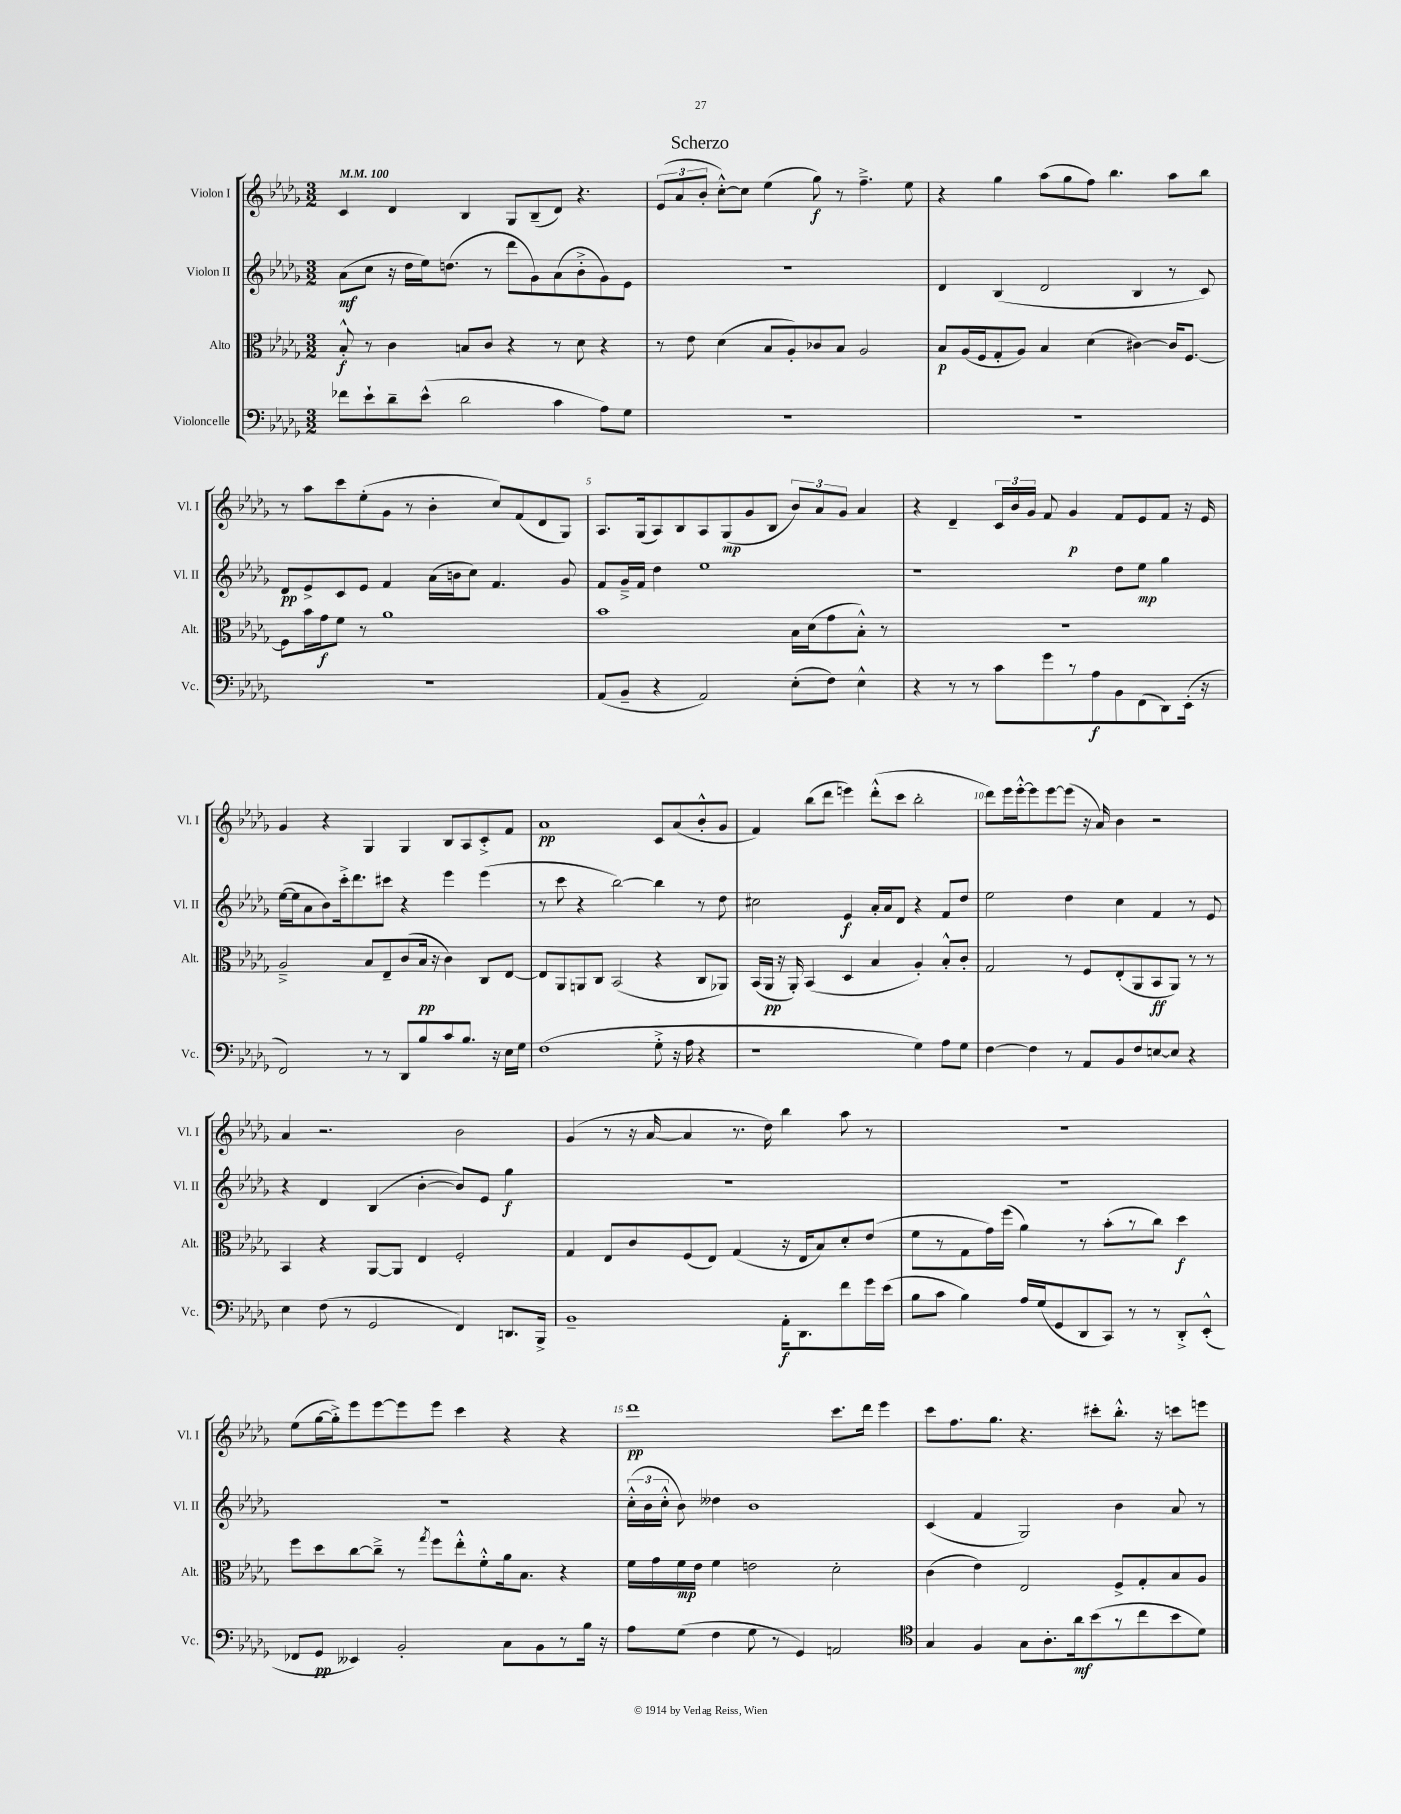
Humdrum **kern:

**kern	**dynam	**kern	**dynam	**kern	**dynam	**kern	**dynam
*part4	*part4	*part3	*part3	*part2	*part2	*part1	*part1
*staff4	*staff4	*staff3	*staff3	*staff2	*staff2	*staff1	*staff1
*I"Violoncelle	*	*I"Alto	*	*I"Violon II	*	*I"Violon I	*
*I'Vc.	*	*I'Alt.	*	*I'Vl. II	*	*I'Vl. I	*
*clefF4	*	*clefC3	*	*clefG2	*	*clefG2	*
*k[b-e-a-d-g-]	*	*k[b-e-a-d-g-]	*	*k[b-e-a-d-g-]	*	*k[b-e-a-d-g-]	*
*M3/2	*	*M3/2	*	*M3/2	*	*M3/2	*
*MM100	*	*MM100	*	*MM100	*	*MM100	*
=1	=1	=1	=1	=1	=1	=1	=1
8f-X\L	.	8B-'^^/	f	(8a-\L	mf	4c/	.
8e-`\	.	8r	.	8cc\J	.	.	.
8d-~\	.	4c\	.	16r	.	4d-/	.
.	.	.	.	16dd-\LL	.	.	.
(8e-^^\J	.	.	.	16ee-\J)	.	.	.
.	.	.	.	(8.ddn\J	.	.	.
2d-\	.	8Bn/L	.	.	.	4B-/	.
.	.	8c/J	.	8r	.	.	.
.	.	4r	.	8ddd-\L	.	8G-/L	.
.	.	.	.	8g-\)	.	(8B-~/	.
4c\	.	8r	.	(8a-\	.	8d-/J)	.
.	.	8d-\	.	8b-'^\	.	4.r	.
8A-\L)	.	4r	.	8g-\)	.	.	.
8G-\J	.	.	.	8e-\J	.	.	.
=2	=2	=2	=2	=2	=2	=2	=2
1.r	.	8r	.	1.r	.	(12e-/L	.
.	.	.	.	.	.	12a-/	.
.	.	8e-\	.	.	.	.	.
.	.	.	.	.	.	12b-'/J	.
.	.	(4d-\	.	.	.	[8cc'^^\L)	.
.	.	.	.	.	.	8cc\J]	.
.	.	8B-/L	.	.	.	(4ee-\	.
.	.	8A-'/)	.	.	.	.	.
.	.	8c-X/	.	.	.	8gg-\)	f
.	.	8B-/J	.	.	.	8r	.
.	.	2A-/	.	.	.	4.ff~^\	.
.	.	.	.	.	.	8ee-\	.
=3	=3	=3	=3	=3	=3	=3	=3
1.r	.	8B-/L	p	4d-/	.	4r	.
.	.	(16A-/L	.	.	.	.	.
.	.	16F/J	.	.	.	.	.
.	.	8G-'/	.	(4B-/	.	4gg-\	.
.	.	8A-/J)	.	.	.	.	.
.	.	4B-/	.	2d-/	.	(8aa-\L	.
.	.	.	.	.	.	8gg-\	.
.	.	(4d-\	.	.	.	8ff\J)	.
.	.	.	.	.	.	4.bb-\	.
.	.	[4c#X\)	.	4B-/	.	.	.
.	.	16c#/KL]	.	8r	.	8aa-\L	.
.	.	[8.F/J	.	.	.	.	.
.	.	.	.	8c/)	.	8bb-\J	.
!!LO:LB:g=z
=4	=4	=4	=4	=4	=4	=4	=4
1.r	.	8F\L]	.	8d-/L	pp	8r	.
.	.	16b-\L	.	8e-^/	.	8aa-\L	.
.	.	16g-\J	f	.	.	.	.
.	.	8f\J	.	8c/	.	8ccc\	.
.	.	8r	.	8e-/J	.	(8ee-'\	.
.	.	1a-	.	4f/	.	8g-\J	.
.	.	.	.	.	.	8r	.
.	.	.	.	(16a-\LL	.	4b-'\	.
.	.	.	.	16bn\J	.	.	.
.	.	.	.	8cc\J)	.	.	.
.	.	.	.	4.f/	.	8cc/L)	.
.	.	.	.	.	.	(8f/	.
.	.	.	.	.	.	8d-/	.
.	.	.	.	8g-/	.	8G-/J)	.
=5	=5	=5	=5	=5	=5	=5	=5
(8AA-/L	.	1b-	.	8f/L	.	8.A-/L	.
8BB-~/J	.	.	.	16g-~^/L	.	.	.
.	.	.	.	16f/JJ	.	(16G-/k	.
4r	.	.	.	4dd-\	.	8A-/)	.
.	.	.	.	.	.	8B-/	.
2AA-/)	.	.	.	1ee-	.	8A-/	.
.	.	.	.	.	.	(8G-/	mp
.	.	.	.	.	.	8g-/	.
.	.	.	.	.	.	8B-/J	.
(8E-'\L	.	16B-\LL	.	.	.	12b-/L)	.
.	.	(16d-\J	.	.	.	.	.
.	.	.	.	.	.	12a-/	.
8F\J)	.	8g-\	.	.	.	.	.
.	.	.	.	.	.	12g-/J	.
4E-^^\	.	8B-'^^\J)	.	.	.	4a-/	.
.	.	8r	.	.	.	.	.
=6	=6	=6	=6	=6	=6	=6	=6
4r	.	1.r	.	1r	.	4r	.
8r	.	.	.	.	.	4d-~/	.
8r	.	.	.	.	.	.	.
8c\L	.	.	.	.	.	24c/LL	.
.	.	.	.	.	.	24b-/	.
.	.	.	.	.	.	24g-/JJ	.
8g-\	.	.	.	.	.	8f/	.
8r	.	.	.	.	.	4g-/	p
8A-\	f	.	.	.	.	.	.
8BB-\	.	.	.	8dd-\L	.	8f/L	.
(8FF\	.	.	.	8ee-\J	mp	8e-/	.
8DD-\)	.	.	.	4gg-\	.	8f/J	.
(16EE-'\Jk	.	.	.	.	.	16r	.
16r	.	.	.	.	.	16e-/	.
!!LO:LB:g=z
=7	=7	=7	=7	=7	=7	=7	=7
2FF/)	.	2A-~^/	.	([16ee-\LL	.	4g-/	.
.	.	.	.	16ee-\J]	.	.	.
.	.	.	.	8a-\	.	.	.
.	.	.	.	8b-\)	.	4r	.
.	.	.	.	16ccc'^\k	.	.	.
.	.	.	.	8.ddd-\	.	.	.
8r	.	8B-/L	.	.	.	4G-/	.
8r	.	8E-~/	.	8ccc#X\J	.	.	.
8DD-/L	.	(8c/	.	4r	.	4G-/	.
8B-/	.	16B-/Jk	pp	.	.	.	.
.	.	16r	.	.	.	.	.
8c/	.	4c\)	.	4eee-\	.	8B-/L	.
8.B-/J	.	.	.	.	.	8A-/	.
.	.	8C/L	.	(4eee-\	.	8c'^/	.
16r	.	.	.	.	.	.	.
16E-\LL	.	[8E-/J	.	.	.	8f/J	.
16G-\JJ	.	.	.	.	.	.	.
=8	=8	=8	=8	=8	=8	=8	=8
(1F	.	8E-/L]	.	8r	.	1a-	pp
.	.	8AA-/	.	8ccc\	.	.	.
.	.	8AAn/	.	4r	.	.	.
.	.	8C/J	.	.	.	.	.
.	.	(2BB-/	.	[2bb-\)	.	.	.
8G-'^\	.	4r	.	4bb-\]	.	8c/L	.
16r	.	.	.	.	.	(8a-/	.
16A-\	.	.	.	.	.	.	.
4r	.	8C/L	.	8r	.	8b-'^^/	.
.	.	8AA-X/J)	.	8dd-\	.	8g-/J	.
=9	=9	=9	=9	=9	=9	=9	=9
1r	.	(16BB-/LL	.	2cc#X\	.	4f/)	.
.	.	16AA-/JJ	pp	.	.	.	.
.	.	16r	.	.	.	.	.
.	.	16AA-'/)	.	.	.	.	.
.	.	(4BB-/	.	.	.	(8bb-\L	.
.	.	.	.	.	.	8ddd-\J	.
.	.	4D-/	.	4e-/	f	4eeen\)	.
.	.	4B-/	.	16a-'/LL	.	(8ddd-'^^\L	.
.	.	.	.	16a-/J	.	.	.
.	.	.	.	8d-/J	.	8ccc\J	.
4G-\)	.	4A-'/)	.	4r	.	2bb-'\	.
8A-\L	.	8B-'^^/L	.	8f/L	.	.	.
8G-\J	.	8c'/J	.	8dd-/J	.	.	.
=10	=10	=10	=10	=10	=10	=10	=10
[4F\	.	2G-/	.	2ee-\	.	8ddd-\L)	.
.	.	.	.	.	.	16eee-\L	.
.	.	.	.	.	.	[16eee-'^^\J	.
4F\]	.	.	.	.	.	8eee-\]	.
.	.	.	.	.	.	[8eee-\	.
8r	.	8r	.	4dd-\	.	(8eee-\J]	.
8AA-/L	.	8F/L	.	.	.	16r	.
.	.	.	.	.	.	16a-/)	.
8BB-/	.	(8E-'/	.	4cc\	.	4b-\	.
8F/	.	8AA-/	.	.	.	.	.
[8En/	.	8BB-/	ff	4f/	.	2r	.
8E/J]	.	8AA-/J)	.	.	.	.	.
4r	.	8r	.	8r	.	.	.
.	.	8r	.	8e-/	.	.	.
!!LO:LB:g=z
=11	=11	=11	=11	=11	=11	=11	=11
4E-\	.	4BB-/	.	4r	.	4a-/	.
(8F\	.	4r	.	4d-/	.	2.r	.
8r	.	.	.	.	.	.	.
2GG-/	.	[8AA-/L	.	(4B-/	.	.	.
.	.	8AA-/J]	.	.	.	.	.
.	.	4E-/	.	[4b-'\	.	.	.
4FF/)	.	2F'/	.	8b-/L])	.	2b-\	.
.	.	.	.	8e-/J	.	.	.
8.DDn/L	.	.	.	4gg-\	f	.	.
16BBB-^/Jk	.	.	.	.	.	.	.
=12	=12	=12	=12	=12	=12	=12	=12
1BB-~	.	4G-/	.	1.r	.	(4g-/	.
.	.	8E-/L	.	.	.	8r	.
.	.	8c/	.	.	.	16r	.
.	.	.	.	.	.	[16a-/	.
.	.	(8F/	.	.	.	4a-/]	.
.	.	8E-/J)	.	.	.	.	.
.	.	(4G-/	.	.	.	8.r	.
.	.	.	.	.	.	16dd-\)	.
16AA-'\KL	f	16r	.	.	.	4bb-\	.
8.DD-\	.	16E-/KL	.	.	.	.	.
.	.	8B-/)	.	.	.	.	.
8f\	.	8d-'/	.	.	.	8aa-\	.
16g-\L	.	(8e-/J	.	.	.	8r	.
(16e-\JJ	.	.	.	.	.	.	.
=13	=13	=13	=13	=13	=13	=13	=13
8B-\L	.	8f\L	.	1.r	.	1.r	.
8c\J	.	8r	.	.	.	.	.
4B-\)	.	8G-\	.	.	.	.	.
.	.	16g-\L)	.	.	.	.	.
.	.	(16ff\JJ	.	.	.	.	.
16A-/LL	.	4a-\)	.	.	.	.	.
(16G-/J	.	.	.	.	.	.	.
8GG-/	.	.	.	.	.	.	.
8DD-/	.	8r	.	.	.	.	.
8CC/J)	.	(8b-'\L	.	.	.	.	.
8r	.	8r	.	.	.	.	.
8r	.	8cc\J)	.	.	.	.	.
8DD-'^/L	.	4dd-\	f	.	.	.	.
(8EE-'^^/J	.	.	.	.	.	.	.
!!LO:LB:g=z
=14	=14	=14	=14	=14	=14	=14	=14
8FF-X/L	.	8ff\L	.	1.r	.	(8ee-\L	.
8GG-/J	pp	8dd-\	.	.	.	[16gg-\L	.
.	.	.	.	.	.	16gg-'^\J])	.
4EE--X/)	.	[8cc\	.	.	.	8eee-\	.
.	.	8cc~^\J]	.	.	.	[8eee-\	.
2BB-'/	.	8r	.	.	.	8eee-\]	.
.	.	8qgg-/	.	.	.	.	.
.	.	8ff\L	.	.	.	8eee-\J	.
.	.	8ee-'^^\	.	.	.	4ccc\	.
.	.	8f'^^\	.	.	.	.	.
8C\L	.	16a-\k	.	.	.	4r	.
.	.	8.B-\J	.	.	.	.	.
8BB-\	.	.	.	.	.	.	.
8r	.	4r	.	.	.	4r	.
16B-\Jk	.	.	.	.	.	.	.
16r	.	.	.	.	.	.	.
=15	=15	=15	=15	=15	=15	=15	=15
8A-\L	.	16f\LL	.	(24cc'^^\LL	.	1ddd-	pp
.	.	.	.	24b-\	.	.	.
.	.	16g-\	.	.	.	.	.
.	.	.	.	24cc'^^\JJ	.	.	.
(8G-\J	.	16f\	mp	8b-\)	.	.	.
.	.	16e-\JJ	.	.	.	.	.
4F\	.	4f\	.	4dd--X\	.	.	.
8G-\	.	2en\	.	1b-	.	.	.
8r	.	.	.	.	.	.	.
4GG-/)	.	.	.	.	.	.	.
2AAn/	.	2d-'\	.	.	.	8.ccc\L	.
.	.	.	.	.	.	16ddd-\Jk	.
.	.	.	.	.	.	4eee-\	.
=16	=16	=16	=16	=16	=16	=16	=16
*clefC4	*	*	*	*	*	*	*
4G-/	.	(4c\	.	(4c/	.	8ccc\L	.
.	.	.	.	.	.	8.ff\	.
4F/	.	4e-\)	.	4f/	.	.	.
.	.	.	.	.	.	8.gg-\J	.
8G-\L	.	2E-/	.	2G-/)	.	4.r	.
8.A-'\	.	.	.	.	.	.	.
16a-\k	mf	.	.	.	.	.	.
(8b-\	.	.	.	.	.	8ccc#X'\L	.
8r	.	8F^/L	.	4b-\	.	8.bb-'^^\J	.
8cc\	.	8G-'/	.	.	.	.	.
.	.	.	.	.	.	16r	.
8b-\	.	8B-/	.	8a-/	.	8cccn\L	.
8d-\J)	.	8A-/J	.	8r	.	8eeen\J	.
==	==	==	==	==	==	==	==
*-	*-	*-	*-	*-	*-	*-	*-
